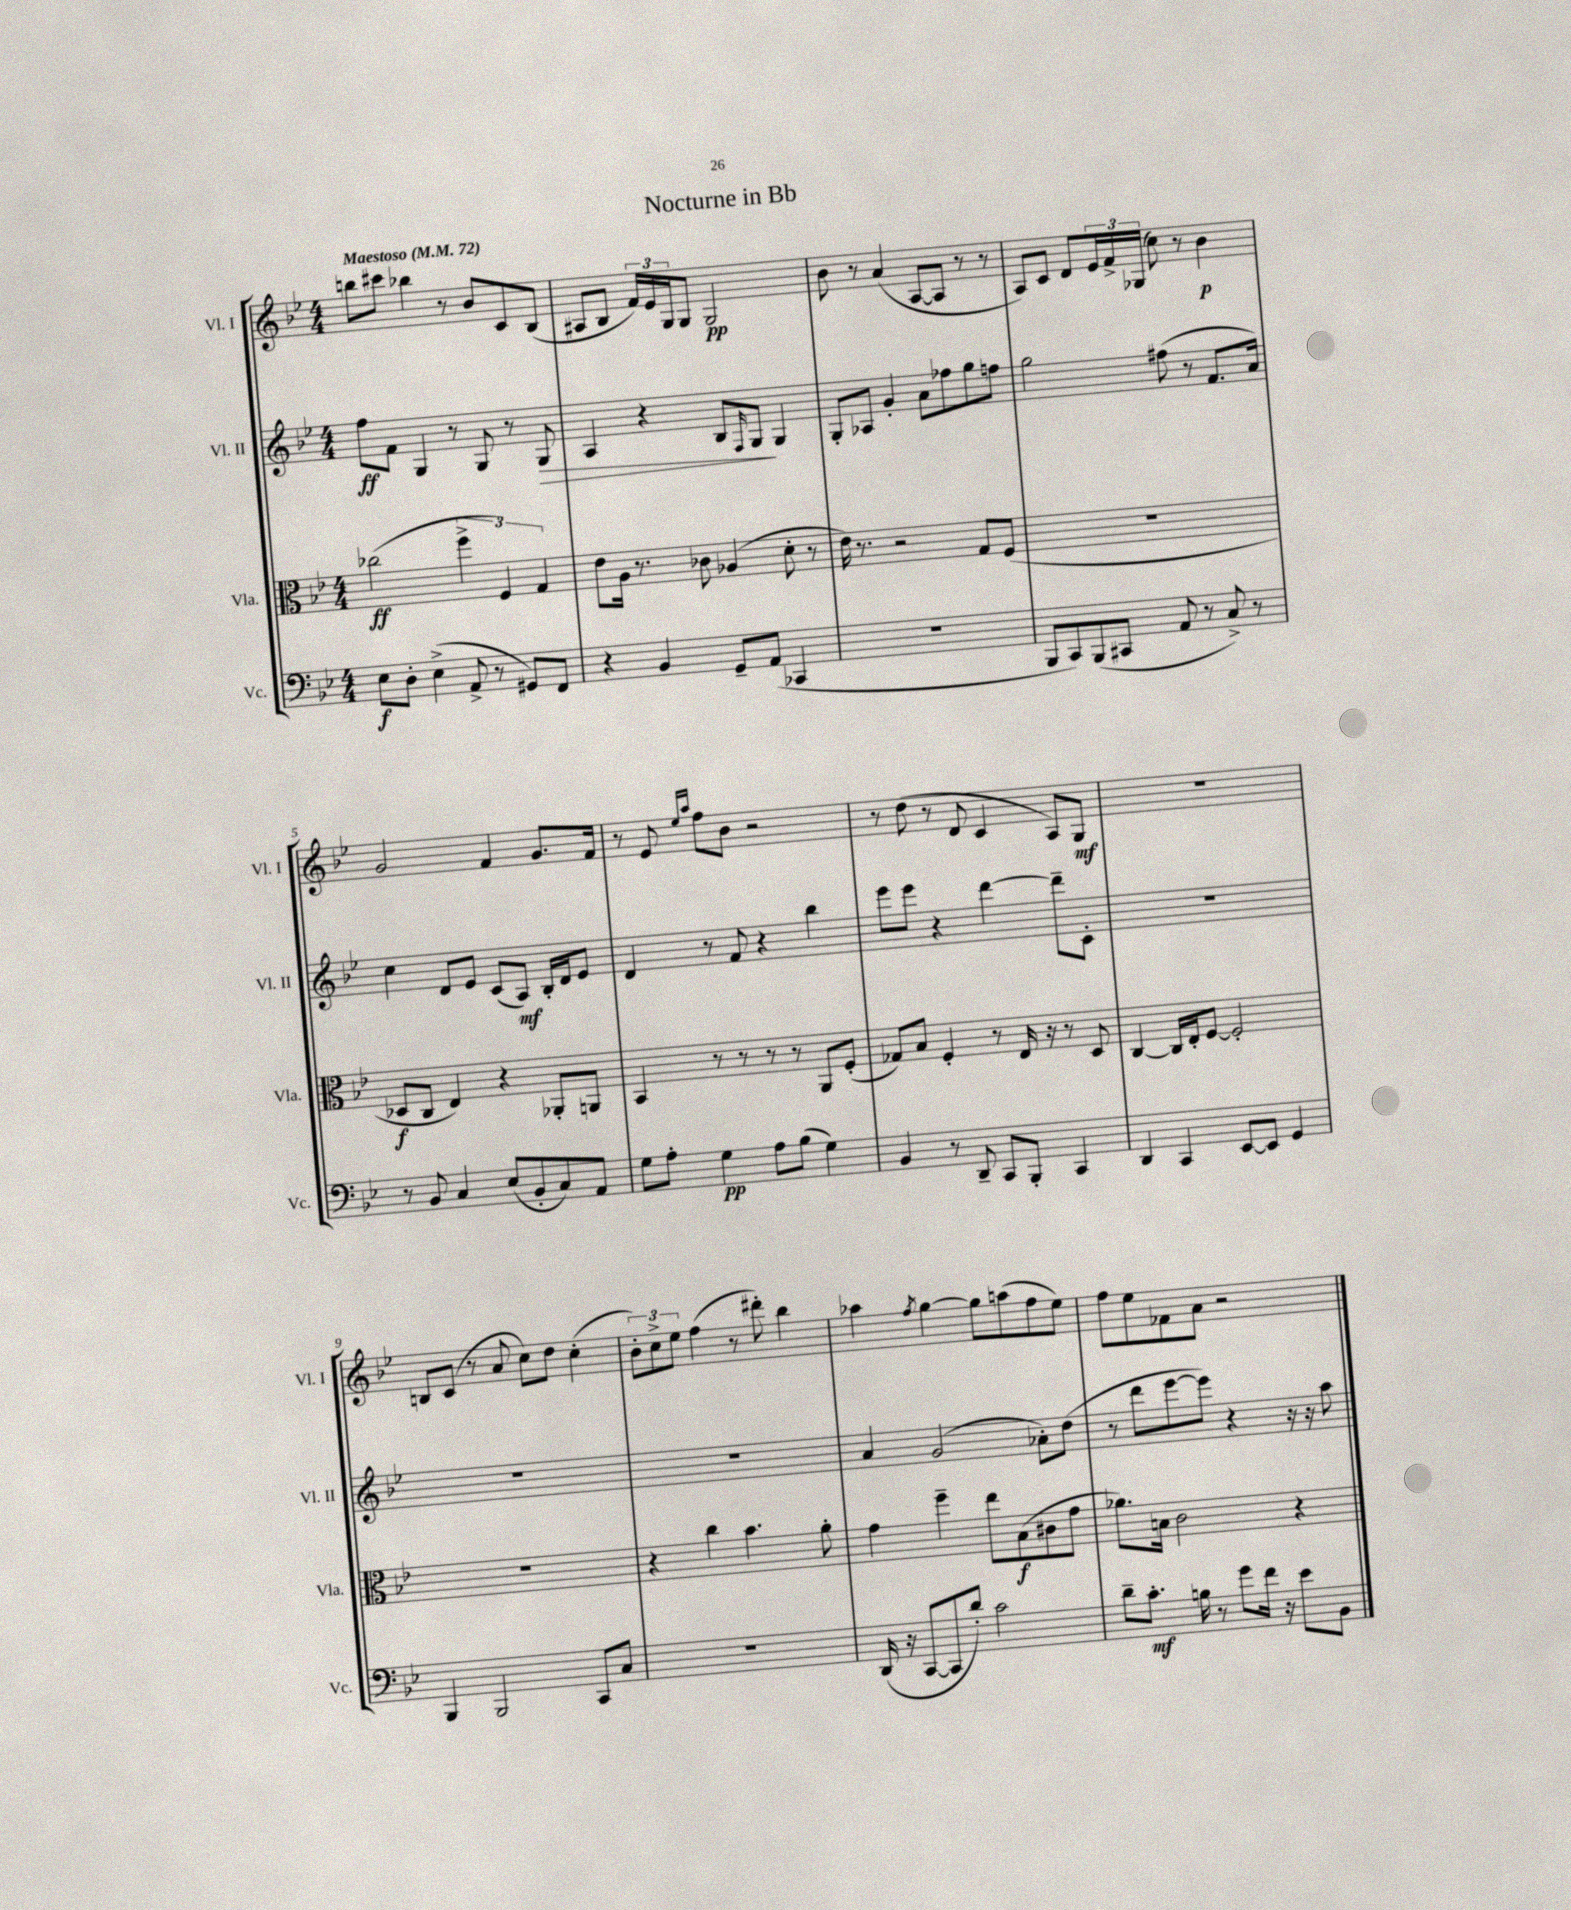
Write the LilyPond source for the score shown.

\header { title = "Nocturne in Bb" }
<<
\new StaffGroup <<
\new Staff = "s0" \with { instrumentName = "Vl. I" shortInstrumentName = "Vl. I" } {
    \clef treble \key bes \major \numericTimeSignature \time 4/4 \tempo "Maestoso" 4 = 72
    b''8 cis'''8 bes''4 r8 bes'8 c'8 bes8( |
    ais8 bes8 \tuplet 3/2 { f'16) ees'16 g16 } g8 g2\pp |
    bes'8 r8 a'4( a8~ a8 r8 r8 |
    a8) c'8 d'8 \tuplet 3/2 { ees'16 f'16-> ges16( } c''8) r8 bes'4\p |
    g'2 f'4 g'8. f'16 |
    r8 ees'8 \grace { ees''16 a''16 } f''8 bes'8 r2 |
    r8 d''8( r8 d'8 c'4 a8) g8\mf |
    r1 |
    b8 c'8( r8 a'8 c''8) d''8 c''4-.( |
    \tuplet 3/2 { bes'8-.) c''8-> ees''8 } f''4( r8 dis'''8-.) bes''4 |
    aes''4 \acciaccatura { f''8 } g''4~ g''8 a''8( f''8 ees''8) |
    f''8 ees''8 fes'8 a'8 r2 \bar "|." |
}
\new Staff = "s1" \with { instrumentName = "Vl. II" shortInstrumentName = "Vl. II" } {
    \clef treble \key bes \major \numericTimeSignature \time 4/4
    f''8\ff f'8 g4 r8 g8 r8 g8\> |
    a4 r4 bes8 \grace { f16 } g8\! g4 |
    g8-. aes8 g'4-. a'8 fes''8 g''8 f''8 |
    g''2 fis''8( r8 f'8. a'16) |
    c''4 d'8 ees'8 c'8( a8\mf) bes16-. d'16 ees'8 |
    d'4 r8 f'8 r4 bes''4 |
    ees'''8 ees'''8 r4 d'''4~ d'''8-- c'8-. |
    R1 |
    R1 |
    R1 |
    a'4 g'2( aes'8-.) d''8( |
    r8 d'''8 ees'''8~ ees'''8) r4 r16 r16 a''8 \bar "|." |
}
\new Staff = "s2" \with { instrumentName = "Vla." shortInstrumentName = "Vla." } {
    \clef alto \key bes \major \numericTimeSignature \time 4/4
    ces''2\ff( \tuplet 3/2 { f''4-> f4) g4 } |
    ees'8 a16 r8. ces'8 aes4( d'8-. r8 |
    ees'16) r8. r2 g8 f8( |
    r1 |
    des8\f c8 ees4) r4 aes,8-. a,8 |
    bes,4 r8 r8 r8 r8 a,8 f8-.( |
    ges8) bes8 f4-. r8 ees16 r16 r8 d8 |
    c4~ c16 ees16-. f8~ f2-. |
    R1 |
    r4 c''4 bes'4. a'8-. |
    g'4 f''4-- ees''8 bes8\f( cis'8 g'8 |
    aes'8.) b16 c'2 r4 \bar "|." |
}
\new Staff = "s3" \with { instrumentName = "Vc." shortInstrumentName = "Vc." } {
    \clef bass \key bes \major \numericTimeSignature \time 4/4
    ees8\f d8-. ees4->( a,8-> r8 gis,8) f,8 |
    r4 bes,4 g,8-- a,8( ces,4 |
    R1 |
    bes,,8 c,8) bes,,8( cis,8 a,8 r8 c8->) r8 |
    r8 bes,8 c4 ees8( bes,8-. c8) a,8 |
    g8 a8-. g4\pp a8 bes8( g4) |
    bes,4 r8 d,8-- c,8 bes,,8-. c,4 |
    d,4 c,4 ees,8~ ees,8 g,4 |
    bes,,4 bes,,2 c,8 c8 |
    R1 |
    d,16( r16 c,8~ c,8 d'8-.) c'2 |
    d'8-- c'8.-.\mf b16 r8 g'8 f'16 r16 ees'8 bes,8 \bar "|." |
}
>>
>>
